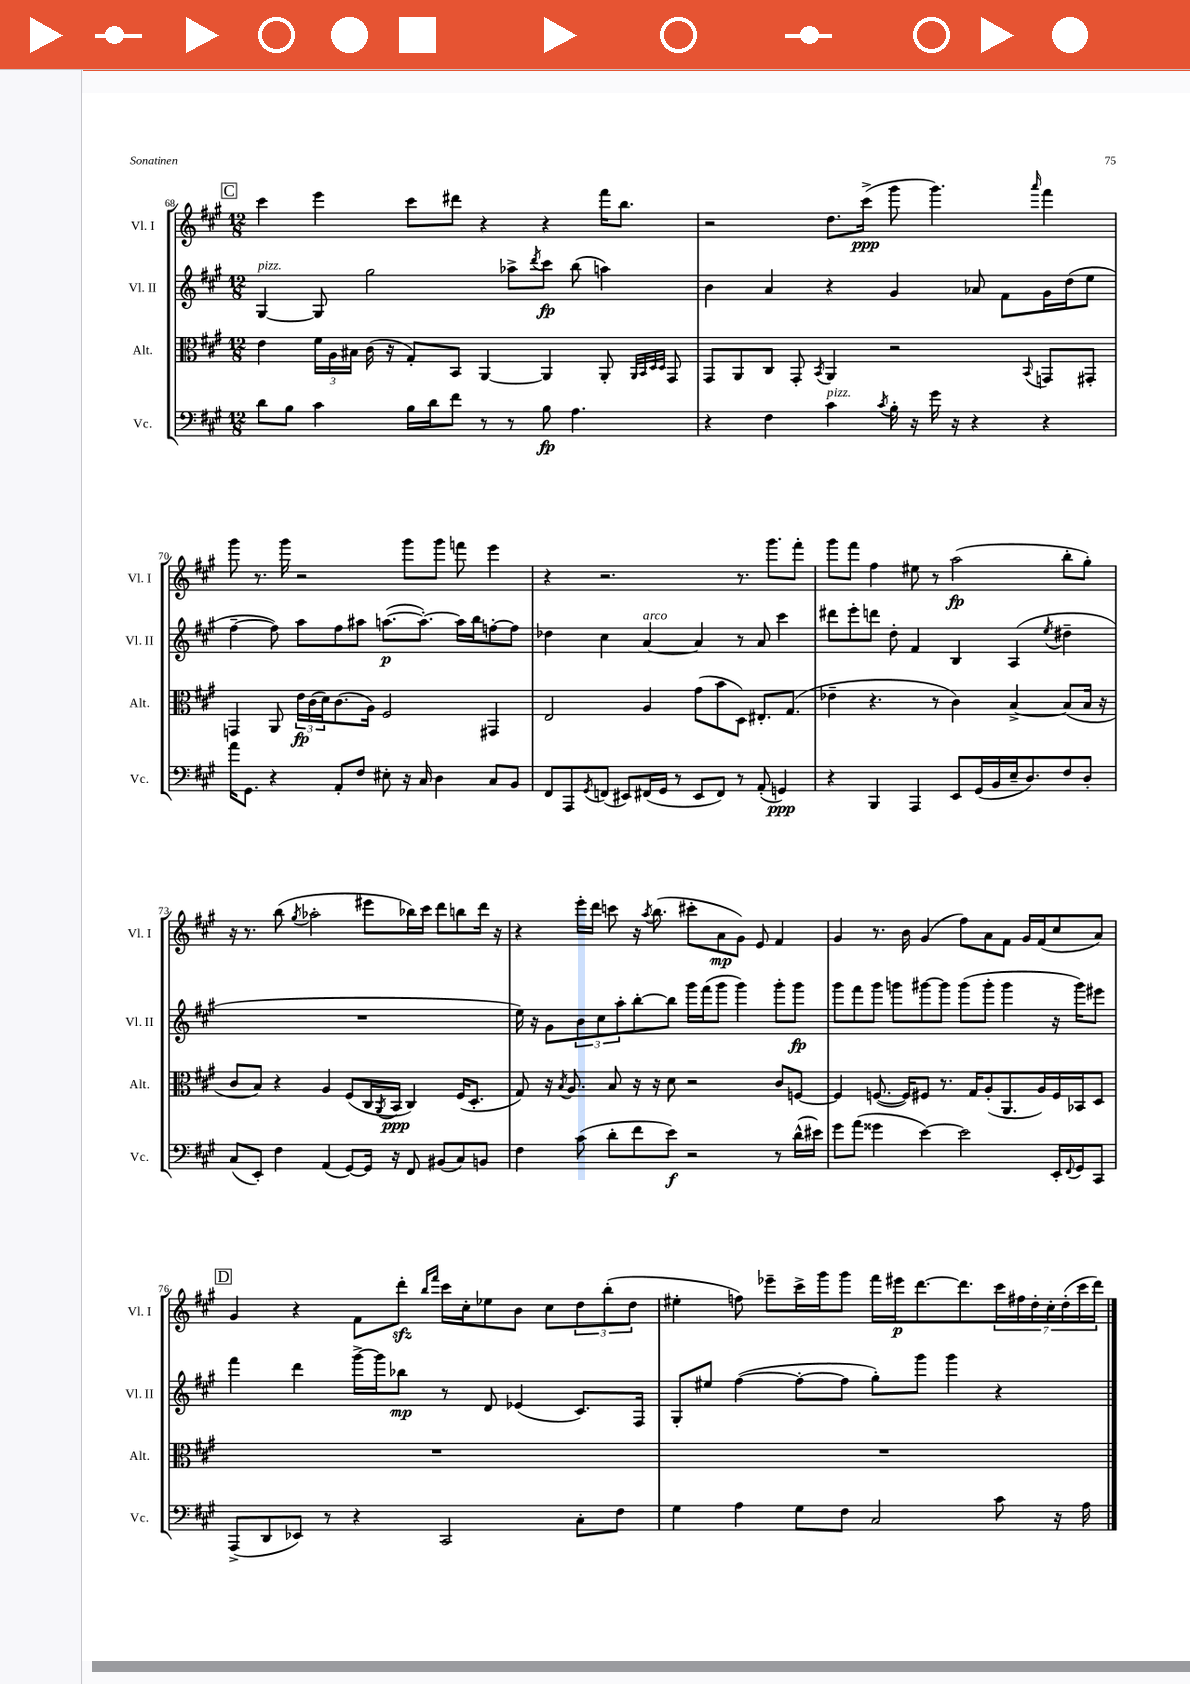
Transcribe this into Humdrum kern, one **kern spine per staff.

**kern	**kern	**kern	**kern
*staff4	*staff3	*staff2	*staff1
*clefF4	*clefC3	*clefG2	*clefG2
*k[f#c#g#]	*k[f#c#g#]	*k[f#c#g#]	*k[f#c#g#]
*M12/8	*M12/8	*M12/8	*M12/8
8d\L	4e\	[4G#/	4ccc#\
8B\J	.	.	.
4c#\	24f#\LL	8G#/]	4eee\
.	24A\	.	.
.	24B#\JJ	.	.
.	(16c#\	2gg#\	.
.	16r	.	.
16B\LL	8G#'/L)	.	8ccc#\L
16d\J	.	.	.
8f#\J	8BB/J	.	8ddd#\J
8r	[4AA/	.	4r
8r	.	8aa-^\L	.
.	.	8qddd/	.
8B\	4AA/]	8ccc#\J	4r
4.A\	.	(8bb\	.
.	8AA'/	4aa\)	16fff#\LK
.	.	.	8.bb\J
.	32qqAA/LLL	.	.
.	32qqBB/	.	.
.	32qqD/	.	.
.	32qqD/JJJ	.	.
.	8GG#/	.	.
=	=	=	=
4r	8GG#/L	4b\	2r
.	8AA/	.	.
4F#\	8C#/J	4a/	.
.	8GG#'/	.	.
.	8qBB/	.	.
4c#\	4AA/	4r	8.dd\L
.	.	.	(16ccc#^\Jk
8qc#/	.	.	.
16B'\	2r	4g#/	8ggg#\
16r	.	.	.
16g#\	.	.	4.ggg#\)
16r	.	.	.
4r	.	8a-/	.
.	.	8f#\L	.
.	8qqBB/	.	16qqaaa/
4r	8GG/L	16g#\L	4fff#\
.	.	(16dd\J	.
.	8GG#'/J	8ee\J	.
=	=	=	=
16a\LK	4GG/	[4ff#~\	8ggg#\
8.GG#\J	.	.	.
.	.	.	8.r
4r	8AA/	8ff#\])	.
.	.	.	16ggg#\
.	24e\LL	8aa\L	2r
.	(24c#\	.	.
.	24d\J)	.	.
8AA'/L	(8.c#\	8ff#\	.
8F#/J	.	8aa#\J	.
.	16A\Jk)	.	.
8E#'\	2F#/	([8.aa\L	.
16r	.	.	8ggg#\L
16C#/	.	8.aa'\_J)	.
4D\	.	.	8ggg#\J
.	.	16aa\]LL	8fff\
.	.	16bb\J	.
8C#/L	4GG#/	[8ff'\	4eee\
8BB/J	.	8ff\]J	.
=	=	=	=
8FF#/L	2E/	4dd-\	4r
8AAA/	.	.	.
8qGG#/	.	.	.
(8FF/J	.	4cc#\	2.r
8EE#/L)	.	.	.
(16FF#/L	4A/	[4a/	.
16GG#/JJ	.	.	.
8r	.	.	.
8EE#/L	(8g#\L	4a/]	.
8FF#/J)	8b\	.	.
8r	8D\J)	8r	8.r
(8AA'/	8.E#'/L	8a/	.
.	.	.	8.ggg#\L
4GG/)	.	4ccc#\	.
.	(8.G#/J	.	.
.	.	.	8fff#'\J
=	=	=	=
4r	4e-~\	8ddd#\L	8ggg#\L
.	.	8eee'\	8fff#\J
4BBB/	4.r	8ddd\J	4ff#\
.	.	8dd'\	.
4AAA/	.	4f#/	8ee#\
.	8r	.	8r
8EE/L	4c#\)	4B/	(2aa\
(16GG#/L	.	.	.
16BB/	.	.	.
16E~/J	[4B^/	(4A/	.
8.D/)	.	.	.
.	.	8qee/	.
8F#/	(8B/]L	4dd#~\	8bb'\L
8D'/J	16B/Jk	.	8gg#'\J)
.	16r	.	.
=	=	=	=
(8C#/L	8c#/L	1.r	16r
.	.	.	8.r
8EE'/J)	8B/J)	.	.
4F#\	4r	.	(8bb\
.	.	.	8qgg#/
.	.	.	2aa-'\
(4AA/	4A/	.	.
[8GG#/L)	(8F#/L	.	.
16GG#/]Jk	16C#/L	.	8eee#\L
.	8qAA/	.	.
16r	16BB/JJ	.	.
8FF#/	4C#/)	.	16bb-\L)
.	.	.	16ccc#\JJ
(8BB#/L	.	.	8ddd\L
8C#/)	(16F#/LK	.	8bb\
.	8.D'/J	.	.
8BB/J	.	.	16ddd\Jk
.	.	.	16r
=	=	=	=
4F#\	8G#/)	16ee\)	4r
.	.	16r	.
.	16r	8g#\L	.
.	8qB/	.	.
.	8.A/	.	.
(8c#\	.	12b\	16eee'\LL
.	.	.	16ddd\JJ
.	.	12cc#\	.
8d'\L	8B/	.	8ccc\
.	.	12aa'\	.
8f#\	16r	[8bb'\	16r
.	.	.	8qaa/
.	16r	.	(8.bb\
8e\J)	8d\	8bb\]J	.
2r	2r	16ggg#\LL	8ccc#'\L
.	.	(16fff#\J	.
.	.	8ggg#\J	8a\
.	.	4ggg#\)	8g#\J)
.	.	.	8e/
8r	8c#/L	8ggg#'\L	4f#/
(16d^^\LL	[8F/J	8ggg#\J	.
16e#\JJ)	.	.	.
=	=	=	=
8g#\L	4F/]	8ggg#\L	4g#/
(8a\J	.	8fff#\	.
4g##\	([8.F/	8ggg#\J	8.r
.	.	8ggg\L	.
.	16F/]LK)	.	16b\
[4e\)	8F#/J	[8ggg#\	(4g#/
.	8.r	8ggg#\]J	.
2e\]	.	(8ggg#\L	8ff#\L)
.	16G#/LK	.	.
.	(8A'/	8ggg#'\J	8a\
.	8.AA/	4ggg#\	8f#\J
.	.	.	16g#/LL
.	16A/L)	.	(16f#/J
16EE'/LL	16F#/	16r	8cc#/
8qqFF#/	.	.	.
16GG#/J	16BB-/J	16ggg#\LK)	.
8CC#/J	8D/J	8eee#\J	8a/J)
=	=	=	=
(8AAA^/L	1.r	4fff#\	4g#/
8DD/	.	.	.
8EE-/J)	.	4ddd\	4r
8r	.	.	.
4r	.	[16ggg#^\LL	8f#\L
.	.	16ggg#\]J	.
.	.	8bb-\J	8ddd'\J
.	.	.	16qqbb/LL
.	.	.	16qqfff#/JJ
2CC#/	.	8r	16ccc#\LL
.	.	.	16cc#'\J
.	.	8d/	8ee-\
.	.	(4e-/	8b\J
.	.	.	8cc#\L
8C#'\L	.	8.c#/L)	12dd\
.	.	.	(12bb'\
8F#\J	.	.	.
.	.	.	12dd\J
.	.	16F#/Jk	.
=	=	=	=
4G#\	1.r	8G#'/L	4ee#'\
.	.	8ee#/J	.
4A\	.	([4ff#\	8ff\)
.	.	.	8eee-~\L
8G#\L	.	8ff#'\_L	16ccc#^\L
.	.	.	16ggg#\J
8F#\J	.	8ff#\]J	8ggg#\J
2C#/	.	8gg#'\L)	16fff#\LL
.	.	.	16eee#\J
.	.	8ggg#\J	[8.ddd\
.	.	4ggg#\	.
.	.	.	8.ddd\]
8c#\	.	4r	28ccc#\L
.	.	.	28ff#\
.	.	.	28dd'\
.	.	.	28cc#'\
16r	.	.	.
.	.	.	(28dd'\
.	.	.	28ccc#\
16A\	.	.	.
.	.	.	28ddd\JJ)
==	==	==	==
*-	*-	*-	*-
